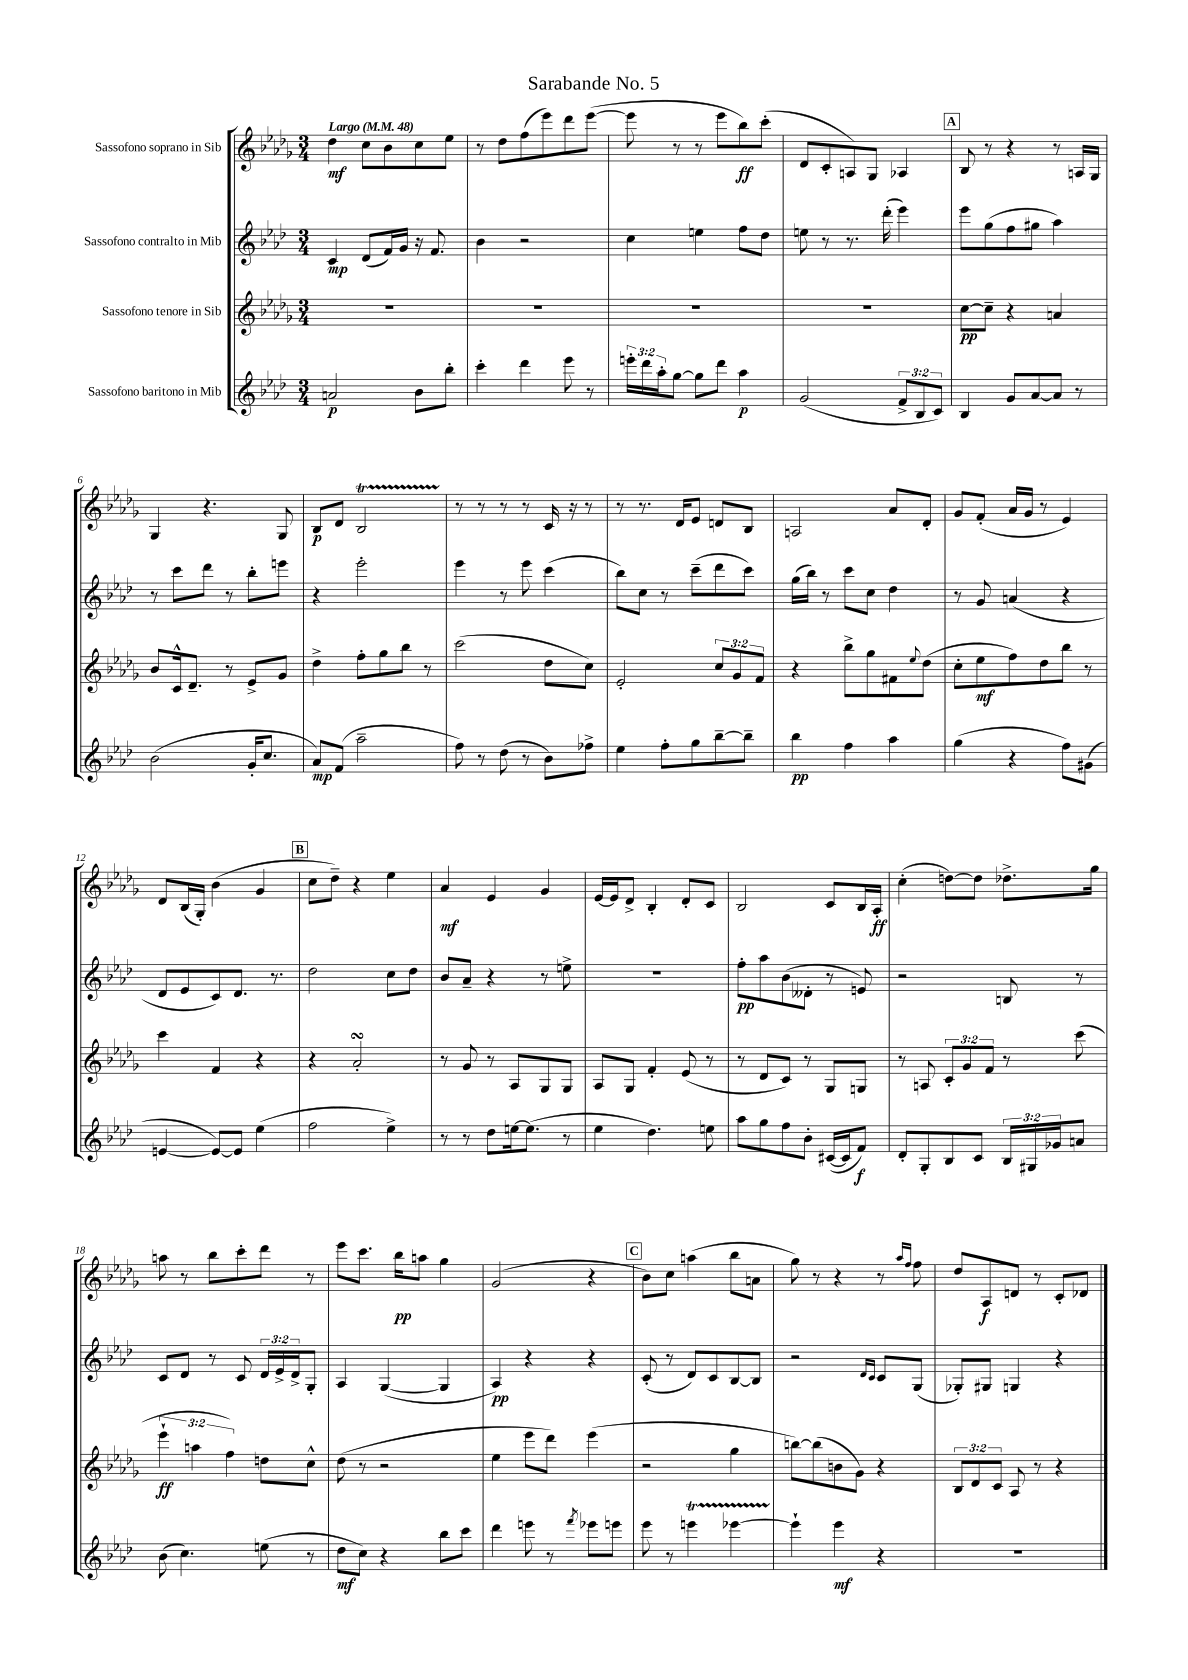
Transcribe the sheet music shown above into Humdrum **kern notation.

**kern	**kern	**kern	**kern
*staff4	*staff3	*staff2	*staff1
*clefG2	*clefG2	*clefG2	*clefG2
*k[b-e-a-d-]	*k[b-e-a-d-g-]	*k[b-e-a-d-]	*k[b-e-a-d-g-]
*M3/4	*M3/4	*M3/4	*M3/4
*MM48	*MM48	*MM48	*MM48
2a	2.r	4c	4dd-
.	.	(8d-	8cc
.	.	16f)	8b-
.	.	16g	.
8b-	.	16r	8cc
.	.	8.f	.
8bb-'	.	.	8ee-
=	=	=	=
4ccc'	2.r	4b-	8r
.	.	.	8dd-
4ddd-	.	2r	(8ff
.	.	.	8eee-)
8eee-	.	.	8ddd-
8r	.	.	([8eee-
=	=	=	=
24eee'	2.r	4cc	8eee-]
24ddd-	.	.	.
24aa-'	.	.	.
[8gg	.	.	8r
8gg]	.	4ee	8r
8ddd-	.	.	8eee-
4aa-	.	8ff	8bb-)
.	.	8dd-	(8ccc'
=	=	=	=
(2g	2.r	8ee	8d-
.	.	8r	8c'
.	.	8.r	8A)
.	.	.	8G-
.	.	(16ddd-'	.
12f^	.	4eee-)	4A-
12B-	.	.	.
12c)	.	.	.
=	=	=	=
4B-	[8cc	8eee-	8B-
.	8cc~]	(8gg	8r
8g	4r	8ff	4r
[8a-	.	8gg#	.
8a-]	4a	4aa-)	8r
8r	.	.	16A
.	.	.	16G-
=	=	=	=
(2b-	8b-	8r	4G-
.	16c^^	8ccc	.
.	8.d-~	.	.
.	.	8ddd-	4.r
.	8r	8r	.
16g'	8e-^	8bb-'	.
8.cc	.	.	.
.	8g-	8eee	8G-
=	=	=	=
8a-)	4dd-^	4r	8B-
(8f	.	.	8d-
2aa-~	8ff'	2eee-'	2B-
.	8gg-	.	.
.	8bb-	.	.
.	8r	.	.
=	=	=	=
8ff)	(2ccc	4eee-	8r
8r	.	.	8r
(8dd-	.	8r	8r
8r	.	8eee-	8r
8b-)	8dd-	(4ccc	16c
.	.	.	16r
8ff-^	8cc)	.	8r
=	=	=	=
4ee-	2e-'	8bb-)	8r
.	.	8cc	8.r
8ff'	.	8r	.
.	.	.	16d-
8gg	.	(8ccc~	8e-
[8bb-~	12cc	8ddd-	8d
.	12g-	.	.
8bb-~]	.	8ccc)	8B-
.	12f	.	.
=	=	=	=
4bb-	4r	(16gg	2A
.	.	16bb-)	.
.	.	8r	.
4ff	8bb-^	8ccc	.
.	8gg-	8cc	.
4aa-	8f#	4dd-	8a-
.	8qqee-	.	.
.	(8dd-	.	8d-'
=	=	=	=
(4gg	8cc'	8r	8g-
.	8ee-	8g	(8f'
4r	8ff)	(4a	16a-
.	.	.	16g-
.	8dd-	.	8r
8ff)	8bb-	4r	4e-)
(8g#	8r	.	.
=	=	=	=
[4e	4ccc	8d-	8d-
.	.	8e-	(16B-
.	.	.	16G-')
8e_)	4f	8c)	(4b-
8e]	.	8.d-	.
(4ee-	4r	.	4g-
.	.	8.r	.
=	=	=	=
2ff	4r	2dd-	8cc
.	.	.	8dd-~)
.	2a-'	.	4r
4ee-^)	.	8cc	4ee-
.	.	8dd-	.
=	=	=	=
8r	8r	8b-	4a-
8r	8g-	8a-~	.
8dd-	8r	4r	4e-
[16ee	8A-	.	.
(8.ee]	.	.	.
.	8G-	8r	4g-
8r	8G-	8ee^	.
=	=	=	=
4ee-	8A-	2.r	[16e-
.	.	.	16e-]
.	8G-	.	8d-^
4.dd-)	4f'	.	4B-'
.	(8e-	.	8d-'
8ee	8r	.	8c
=	=	=	=
8aa-	8r	8ff'	2B-
8gg	8d-	8aa-	.
8ff	8c)	(8b-	.
8b-'	8r	8d--'	.
([16c#	8G-	8r	8c
16c#]	.	.	.
8f)	8G	8e)	16B-
.	.	.	16A-'
=	=	=	=
8d-'	8r	2r	(4cc'
8G'	8A	.	.
8B-	12c'	.	[8dd)
.	12g-	.	.
8c	.	.	8dd]
.	12f	.	.
24B-	8r	8B	8.dd-^
24G#	.	.	.
24g-	.	.	.
8a	(8ccc	8r	.
.	.	.	16gg-
=	=	=	=
(8b-	6eee-`	8c	8aa
4.cc)	.	8d-	8r
.	6aa	.	.
.	.	8r	8bb-
.	6ff)	.	.
.	.	8c	8ccc'
(8ee	8dd	24d-	8ddd-
.	.	24e-^	.
.	.	24d-^	.
8r	8cc^^	8G'	8r
=	=	=	=
8dd-	(8dd-	4A-	8eee-
8cc)	8r	.	8.ccc
4r	2r	([4G	.
.	.	.	16bb-
.	.	.	8aa
8bb-	.	4G]	4gg-
8ccc	.	.	.
=	=	=	=
4ddd-	4ee-	4A-)	(2g-
8eee	8eee-	4r	.
8r	8ddd-)	.	.
8qfff	.	.	.
8eee-	(4eee-	4r	4r
8eee	.	.	.
=	=	=	=
8eee-	2r	(8c'	8b-)
8r	.	8r	8cc
4eee	.	8d-)	(4aa
.	.	8c	.
[4eee-	4gg-	[8B-	8bb-
.	.	8B-]	8a
=	=	=	=
4eee-`]	[8bb)	2r	8gg-)
.	(8bb]	.	8r
4eee-	8b	.	4r
.	8g-)	.	.
.	.	16qqd-	.
.	.	16qqc	.
4r	4r	8c	8r
.	.	.	16qqaa-
.	.	.	16qqff
.	.	(8G	8ff
=	=	=	=
2.r	12B-	8G-')	8dd-
.	12d-	.	.
.	.	8G#	8A-
.	12c	.	.
.	8A-	4G	8d
.	8r	.	8r
.	4r	4r	8c'
.	.	.	8d-
==	==	==	==
*-	*-	*-	*-
